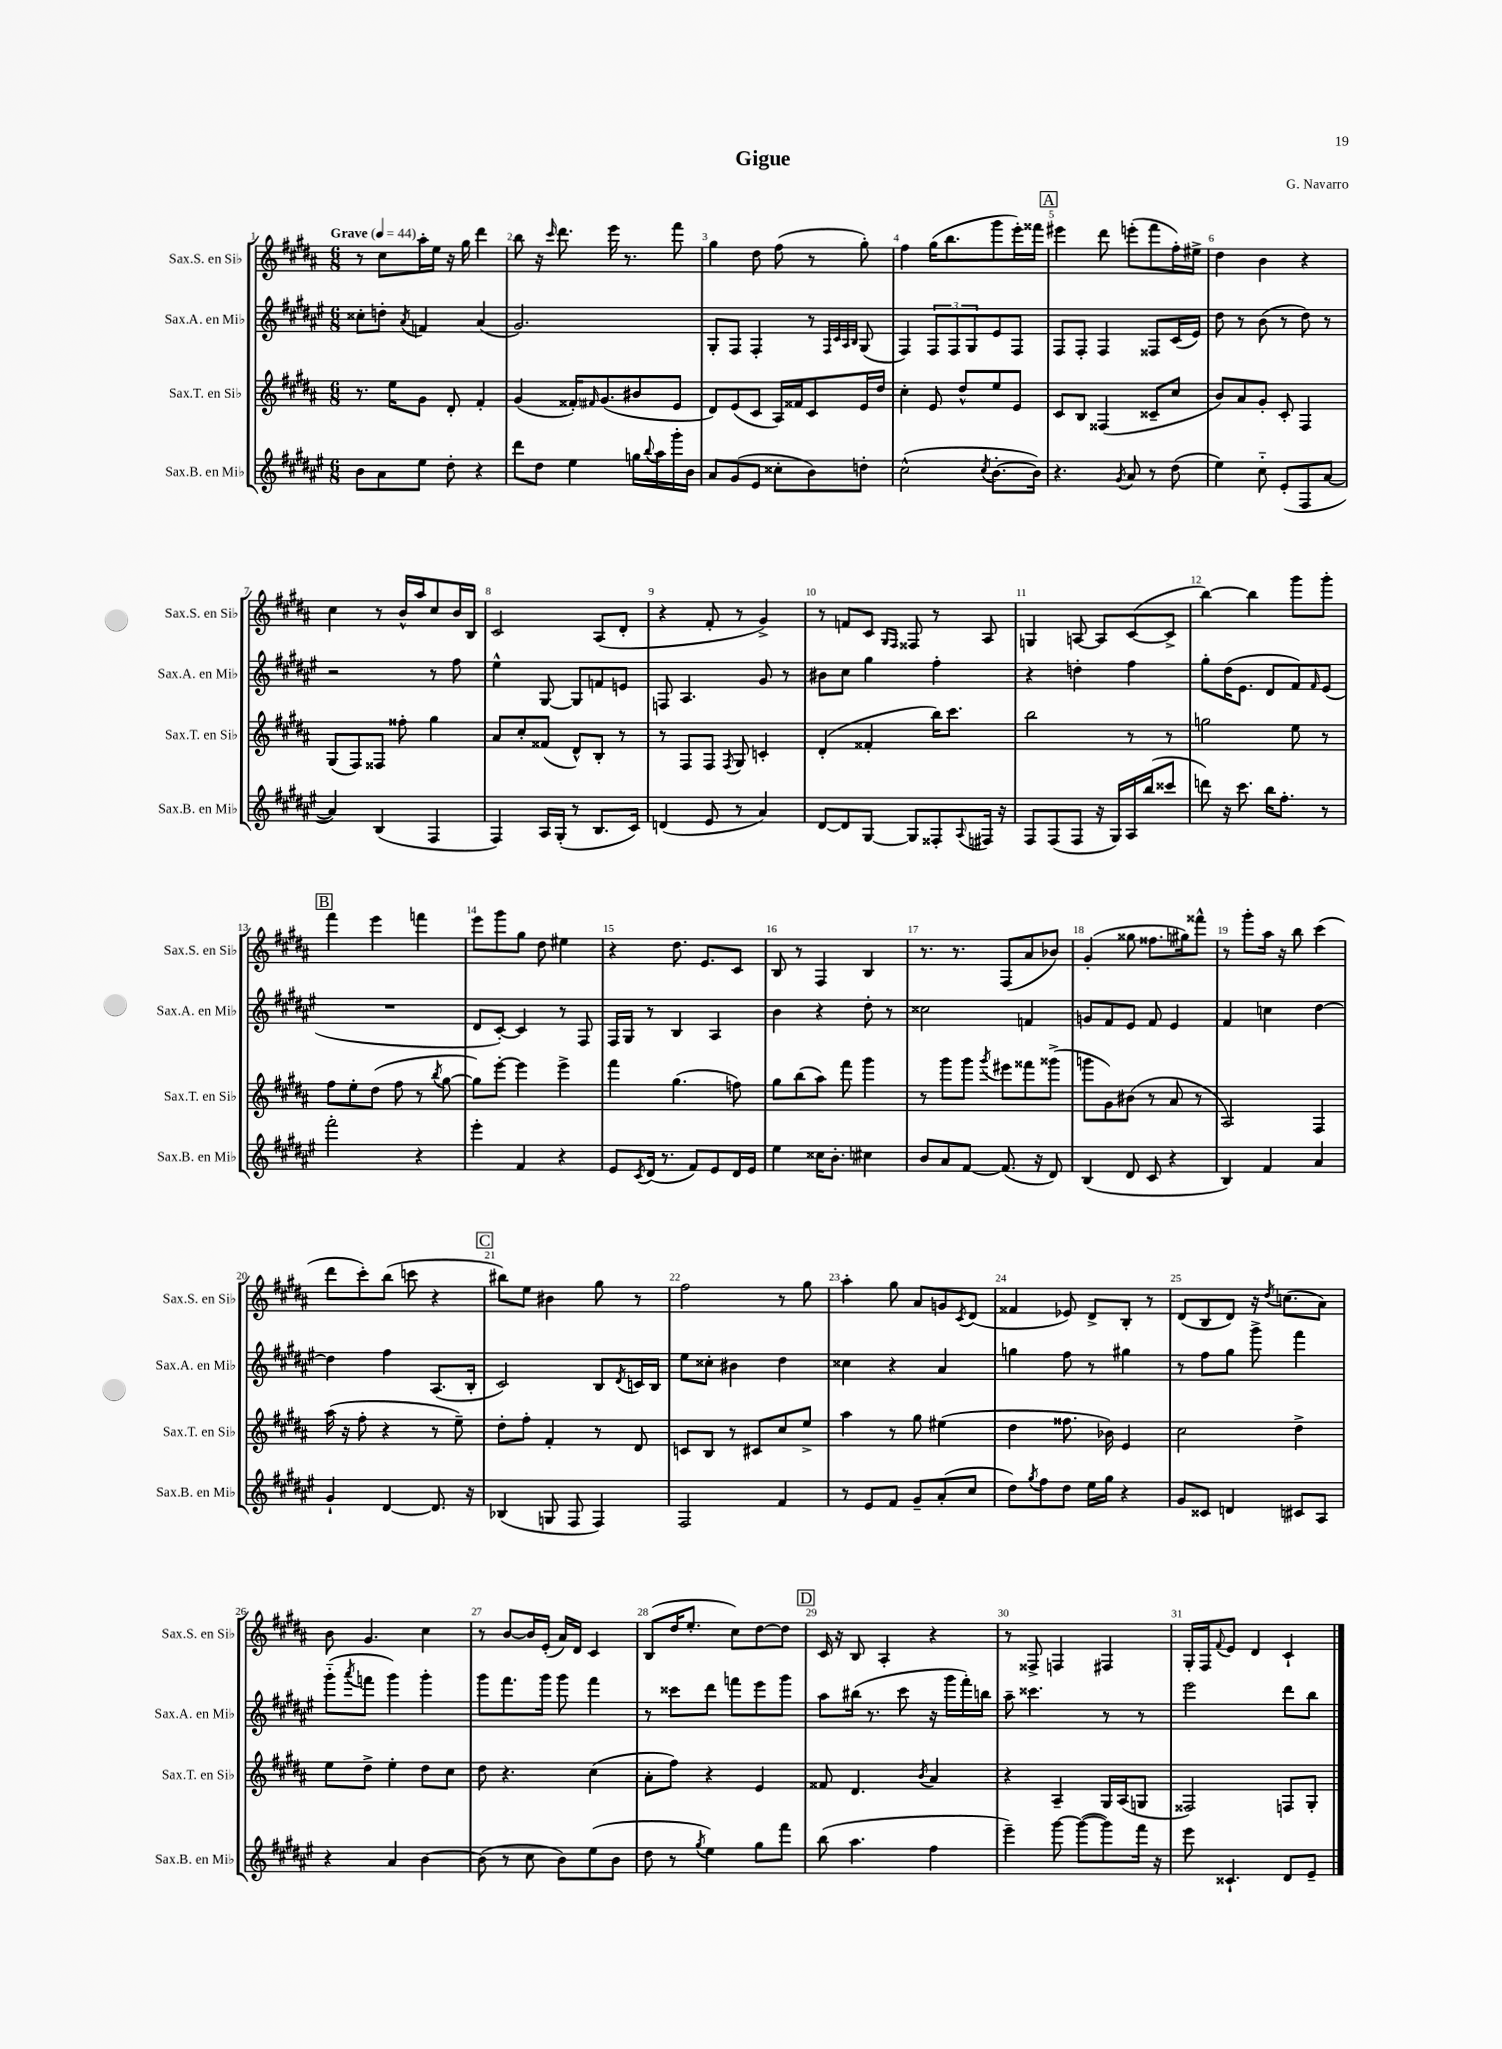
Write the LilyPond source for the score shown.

\header { title = "Gigue" composer = "G. Navarro" }
<<
\new StaffGroup <<
\new Staff = "s0" \with { instrumentName = "Sax.S. en Sib" shortInstrumentName = "Sax.S. en Sib" } {
    \clef treble \key b \major \numericTimeSignature \time 6/8 \tempo "Grave" 4 = 44
    r8 cis''8 ais''16-. e''16 r16 gis''16 dis'''4 |
    b''8 r16 \grace { cis'''16 } dis'''8. e'''16 r8. fis'''8 |
    gis''4 dis''8 fis''8( r8 gis''8-.) |
    fis''4 gis''16( b''8. gis'''8 e'''16-.) fisis'''16 |
    \mark \markup { \box "A" } eis'''4 dis'''8 e'''8-.( fis'''8 fis''16-.) eis''16-> |
    dis''4 b'4 r4 |
    cis''4 r8 b'16-^ ais''16 cis''8 b'16 b16 |
    cis'2 ais8( dis'8-. |
    r4 fis'8-. r8 gis'4->) |
    r8 f'8 cis'8 \grace { gis16 fis16 } fisis8 r8 ais8 |
    g4 a8~ a8 cis'8~( cis'8-> |
    b''4~) b''4 gis'''8 gis'''8-. |
    \mark \markup { \box "B" } fis'''4 e'''4 f'''4 |
    e'''8 gis'''8 gis''8 dis''8 eis''4 |
    r4 dis''8. e'8. cis'8 |
    b8 r8 fis4 b4 |
    r8. r8. fis8( ais'8 bes'8) |
    gis'4-.( gisis''8 fisis''8. gis''16) fisis'''8-^ |
    r8 gis'''8-. ais''16 r16 b''8 cis'''4( |
    dis'''8 cis'''8-.) b''8( c'''8 r4 |
    \mark \markup { \box "C" } bis''8) e''8 bis'4 gis''8 r8 |
    fis''2 r8 gis''8 |
    ais''4-. gis''8 ais'8 g'8 \acciaccatura { cis'8 } dis'8( |
    fisis'4 ees'8) dis'8-> b8-. r8 |
    dis'8( b8 dis'8) r16 \acciaccatura { dis''8 } c''8.( ais'8) |
    b'8 gis'4. cis''4 |
    r8 b'8~ b'16 e'16-.( ais'16) dis'16 cis'4 |
    b8( dis''16 e''8.-. cis''8) dis''8~ dis''8 |
    \mark \markup { \box "D" } cis'16 r16 b8 ais4-. r4 |
    r8 fisis8-> f4 fis4 |
    gis16-. fis16 \appoggiatura { fis'8 } e'8 dis'4 cis'4-! \bar "|." |
}
\new Staff = "s1" \with { instrumentName = "Sax.A. en Mib" shortInstrumentName = "Sax.A. en Mib" } {
    \clef treble \key fis \major \numericTimeSignature \time 6/8
    cisis''8-. d''8-. \acciaccatura { ais'8 } f'4 ais'4( |
    gis'2.) |
    gis8-. fis8 fis4-. r8 \grace { fis32 cis'32 ais32 b32 } gis8( |
    fis4) \tuplet 3/2 { fis8 fis8 gis8 } eis'8 fis8 |
    \mark \markup { \box "A" } fis8 fis8-. fis4 fisis8 cis'16( eis'16) |
    dis''8 r8 b'8( r8 dis''8) r8 |
    r2 r8 fis''8 |
    eis''4-^ gis8~ gis8 f'8 e'8 |
    f8 ais4. gis'8 r8 |
    bis'8 cis''8 gis''4 fis''4-. |
    r4 d''4-. fis''4 |
    gis''8-. dis''16( eis'8. dis'8 fis'8) \grace { fis'16 } eis'8( |
    \mark \markup { \box "B" } R2. |
    dis'8 cis'8~-.) cis'4 r8 fis8 |
    fis16 gis16 r8 b4 ais4 |
    b'4 r4 dis''8-. r8 |
    cisis''2 f'4 |
    g'8 fis'8 eis'8 fis'8 eis'4 |
    fis'4 c''4 dis''4~ |
    dis''4 fis''4 ais8.( b16-. |
    \mark \markup { \box "C" } cis'2) b8 \acciaccatura { dis'8 } c'16 b16 |
    eis''8 cisis''8-. bis'4 dis''4 |
    cisis''4 r4 ais'4 |
    g''4 fis''8 r8 gis''4 |
    r8 fis''8 gis''8 gis'''8-> fis'''4 |
    gis'''8-_( \acciaccatura { ais'''8 } f'''8 gis'''4) gis'''4-. |
    gis'''8 fis'''8. gis'''16 gis'''8 fis'''4 |
    r8 cisis'''8 dis'''8 f'''8 eis'''8 gis'''8 |
    \mark \markup { \box "D" } ais''8 bis''16( r8. cis'''8 r16 gis'''16 fis'''16-.) b''16 |
    ais''8-- cisis'''4. r8 r8 |
    eis'''2 dis'''8 b''8 \bar "|." |
}
\new Staff = "s2" \with { instrumentName = "Sax.T. en Sib" shortInstrumentName = "Sax.T. en Sib" } {
    \clef treble \key b \major \numericTimeSignature \time 6/8
    r8. e''16 gis'8 dis'8-. fis'4-. |
    gis'4( fisis'16-.) \grace { fis'16 } gis'8.( bis'8 e'8 |
    dis'8) e'8( cis'8 ais16) fisis'16 cis'8 e'16 dis''16 |
    cis''4-. e'8 dis''8-^ e''8 e'8 |
    \mark \markup { \box "A" } cis'8 b8 fisis4( cisis'8-- cis''8 |
    b'8) ais'8 gis'8-. cis'8-. fis4 |
    gis8( fis8) fisis8 fisis''8-. gis''4 |
    ais'8 cis''8-. fisis'8( dis'8-^) b8-. r8 |
    r8 fis8 fis8 \acciaccatura { fis8 } gis8 c'4-. |
    dis'4-.( fisis'4-. b''16) cis'''8. |
    b''2 r8 r8 |
    g''2 e''8 r8 |
    \mark \markup { \box "B" } fis''8 e''8-. dis''8( fis''8 r8 \acciaccatura { b''8 } gis''8~ |
    gis''8) e'''8~-. e'''4 e'''4-> |
    fis'''4 gis''4.( f''8) |
    gis''8 b''8( ais''8) fis'''8 gis'''4 |
    r8 gis'''8 gis'''8 \acciaccatura { gis'''8 } eis'''8 fisis'''8 gisis'''8->( |
    g'''8 gis'8) bis'8( r8 ais'8 r8 |
    ais2) fis4 |
    ais''16( r16 fis''8-. r4 r8 e''8--) |
    \mark \markup { \box "C" } dis''8-. fis''8-. fis'4-. r8 dis'8 |
    c'8 b8 r8 cis'8 cis''8 e''8-> |
    ais''4 r8 gis''8 eis''4( |
    dis''4 fisis''8. bes'16) e'4 |
    cis''2 dis''4-> |
    e''8 dis''8-> e''4-. dis''8 cis''8 |
    dis''8 r4. cis''4( |
    ais'8-. fis''8) r4 e'4 |
    \mark \markup { \box "D" } fisis'8 dis'4. \acciaccatura { b'8 } ais'4 |
    r4 ais4-- gis16 ais16( g8 |
    fisis2) f8 gis8-. \bar "|." |
}
\new Staff = "s3" \with { instrumentName = "Sax.B. en Mib" shortInstrumentName = "Sax.B. en Mib" } {
    \clef treble \key fis \major \numericTimeSignature \time 6/8
    b'8 ais'8 eis''8 dis''8-. r4 |
    dis'''8 dis''8 eis''4 g''16 \appoggiatura { b''8 } ais''16 gis'''16-. b'16 |
    ais'8 gis'8( eis'8 cisis''8-. b'8) d''8-. |
    cis''2-^( \acciaccatura { cis''8 } b'8.~-. b'16) |
    \mark \markup { \box "A" } r4. \acciaccatura { gis'8 } ais'8 r8 dis''8( |
    eis''4) cis''8-_ eis'8-.( fis8 ais'8~ |
    ais'4) b4( fis4 |
    fis4) ais16 gis16-.( r8 b8. cis'16) |
    d'4( eis'8 r8 ais'4) |
    dis'8~ dis'8 gis8~ gis8 fisis8-. \appoggiatura { ais8 } fis16 r16 |
    fis8 fis8( fis8 r16 gis16) ais16 b''16( cisis'''8 |
    d'''8) r16 cis'''8. b''16 fis''8.-. r8 |
    \mark \markup { \box "B" } fis'''2-. r4 |
    eis'''4-. fis'4 r4 |
    eis'8 \acciaccatura { cis'8 } dis'16( r8. fis'8) eis'8 dis'16 eis'16 |
    eis''4 cisis''16 b'8.-. cis''4 |
    b'8 ais'8 fis'8~ fis'8.( r16 dis'8) |
    b4( dis'8 cis'8 r4 |
    b4) fis'4 ais'4 |
    gis'4-! dis'4~ dis'8. r16 |
    \mark \markup { \box "C" } bes4( g8 fis8 fis4) |
    fis2 fis'4 |
    r8 eis'8 fis'8 gis'8-- ais'8-.( cis''8 |
    dis''8) \acciaccatura { gis''8 } fis''8 dis''8 eis''16 gis''16 r4 |
    gis'8 cisis'8 d'4 cis'8 ais8 |
    r4 ais'4 b'4~ |
    b'8( r8 cis''8 b'8) eis''8( b'8 |
    dis''8 r8 \acciaccatura { gis''8 } eis''4) gis''8 fis'''8 |
    \mark \markup { \box "D" } b''8( ais''4. fis''4 |
    eis'''4--) gis'''8~ gis'''8~( gis'''8) fis'''16 r16 |
    eis'''8 cisis'4.-! dis'8 eis'8-- \bar "|." |
}
>>
>>
\layout { \context { \Score \override BarNumber.break-visibility = ##(#f #t #t) barNumberVisibility = #all-bar-numbers-visible } }
